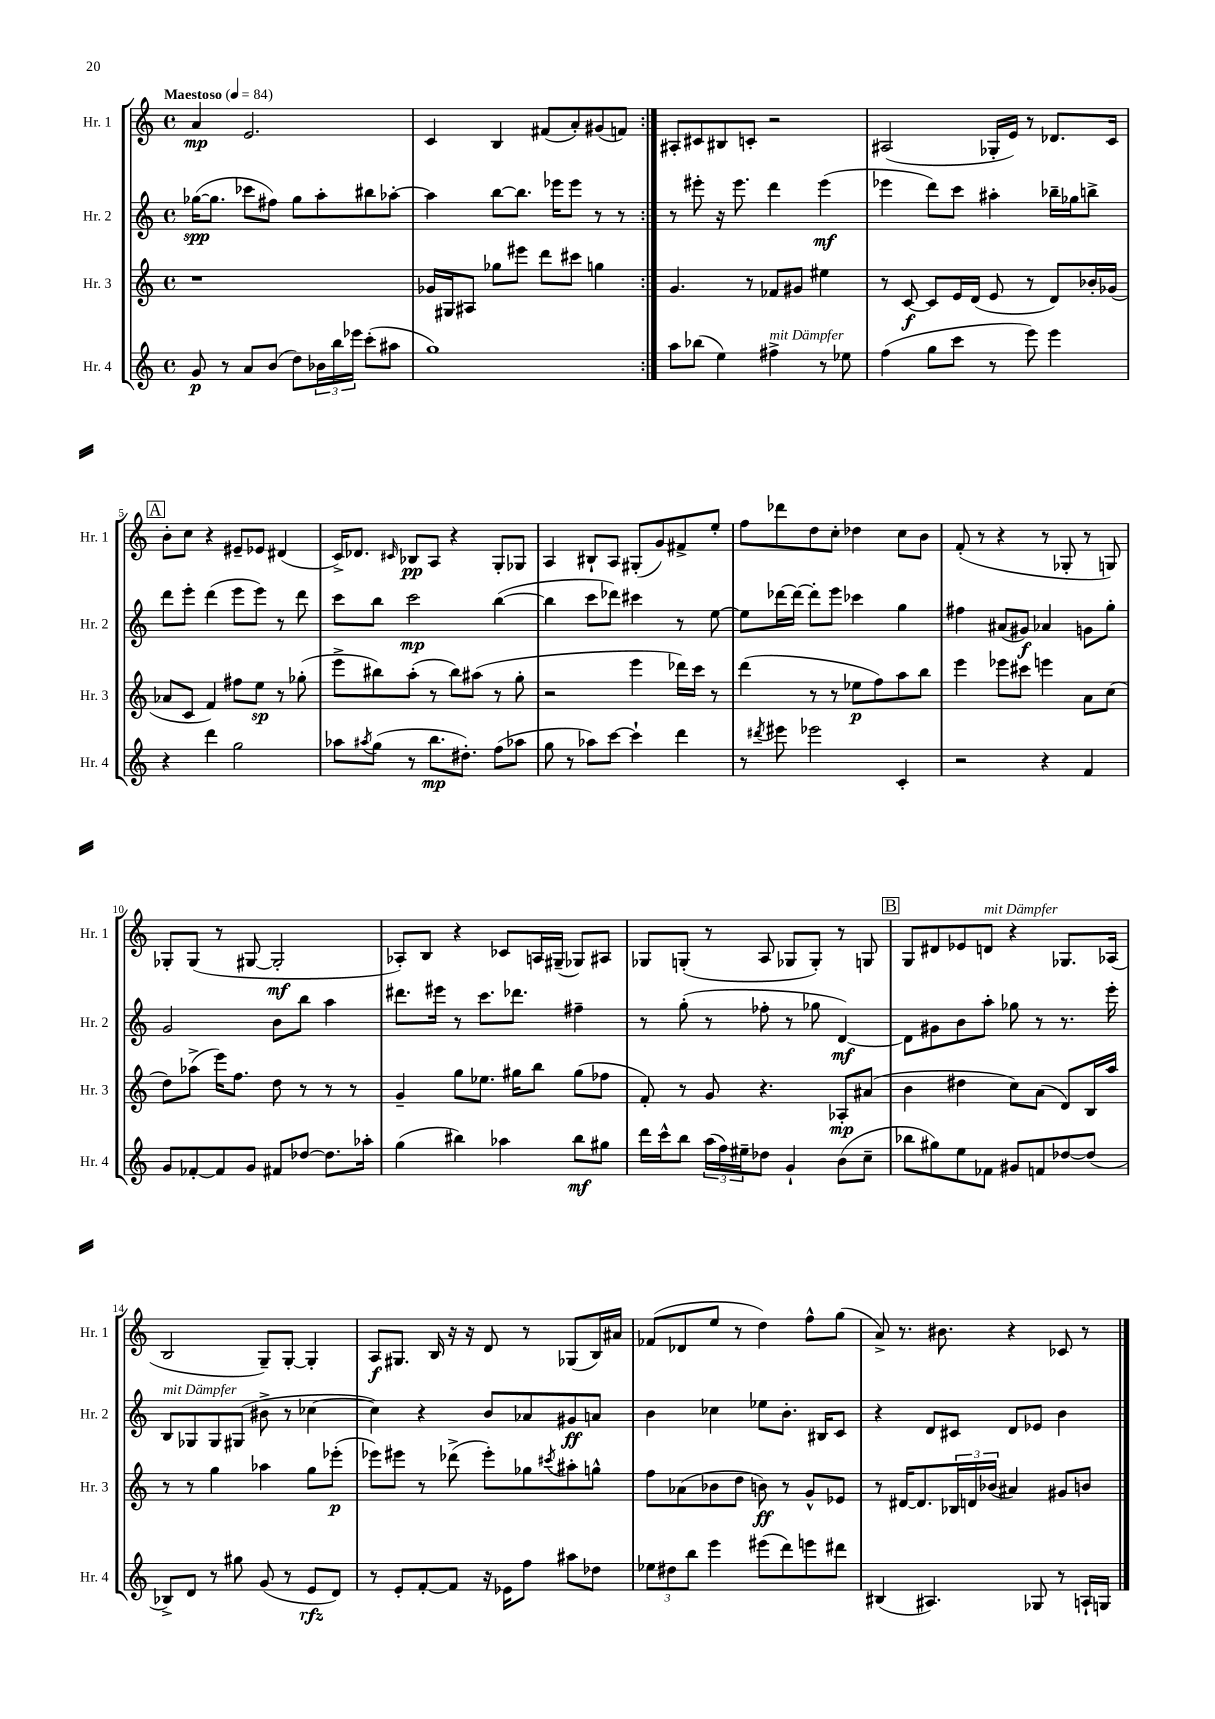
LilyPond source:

<<
\new StaffGroup <<
\new Staff = "s0" \with { instrumentName = "Hr. 1" shortInstrumentName = "Hr. 1" } {
    \clef treble \key c \major \defaultTimeSignature \time 4/4 \tempo "Maestoso" 4 = 84
    \repeat volta 2 { a'4\mp e'2. |
    c'4 b4 fis'8( a'8-.) gis'8( f'8) | }
    ais8-. cis'8 bis8 c'8-. r2 |
    ais2( ges16-. e'16) r8 des'8. c'16 |
    \mark \markup { \box "A" } b'8-. c''8 r4 eis'8-- ees'8 dis'4( |
    c'16->) des'8. \grace { cis'16 } bes8\pp a8 r4 g8-. ges8 |
    a4 bis8-! a8 gis8-.( g'8) fis'8-> e''8-. |
    f''8 des'''8 d''8 c''8-. des''4 c''8 b'8 |
    f'8-.( r8 r4 r8 ges8-. r8 g8) |
    ges8-. ges8( r8 gis8~ gis2-.\mf |
    aes8-.) b8 r4 ces'8 a16 gis16--( ges8) ais8 |
    ges8 g8-.( r8 a8 ges8 ges8-.) r8 g8 |
    \mark \markup { \box "B" } g8 dis'8 ees'8 d'8^\markup { \italic "mit Dämpfer" } r4 ges8. aes16( |
    b2 g8--) g8~-. g4-. |
    a8\f gis8. b16 r16 r16 d'8 r8 ges8( b16) ais'16 |
    fes'8( des'8 e''8 r8 d''4) f''8-^ g''8( |
    a'8->) r8. bis'8. r4 ces'8 r8 \bar "|." |
}
\new Staff = "s1" \with { instrumentName = "Hr. 2" shortInstrumentName = "Hr. 2" } {
    \clef treble \key c \major \defaultTimeSignature \time 4/4
    \repeat volta 2 { ges''16~\spp( ges''8. ces'''8 fis''8) ges''8 a''8-. bis''8 aes''8~-. |
    aes''4 b''8~ b''8. ees'''16 ees'''8 r8 r8 | }
    r8 eis'''8-. r16 eis'''8. d'''4 eis'''4\mf( |
    ees'''4 d'''8) c'''8 ais''4-. bes''16-- ges''16 b''8-> |
    \mark \markup { \box "A" } d'''8 e'''8-. d'''4( e'''8 e'''8) r8 d'''8 |
    c'''8 b''8 c'''2\mp b''4~( |
    b''4 c'''8 des'''8) cis'''4 r8 e''8~ |
    e''8 des'''16~ des'''16~ des'''8-. e'''8 ces'''4 g''4 |
    fis''4 ais'8( gis'8\f) aes'4 g'8 g''8-. |
    g'2 b'8 b''8 a''4 |
    dis'''8. eis'''16 r8 c'''8. des'''8. fis''4-- |
    r8 g''8-.( r8 fes''8-. r8 ges''8 d'4~\mf) |
    \mark \markup { \box "B" } d'8 gis'8 b'8 a''8-. ges''8 r8 r8. e'''16-. |
    b8^\markup { \italic "mit Dämpfer" } ges8 ges8 gis8( bis'8-> r8 ces''4~ |
    ces''4) r4 b'8 aes'8 gis'8\ff a'8 |
    b'4 ces''4 ees''8 b'8.-. bis16 c'8 |
    r4 d'8 cis'8 d'8 ees'8 b'4 \bar "|." |
}
\new Staff = "s2" \with { instrumentName = "Hr. 3" shortInstrumentName = "Hr. 3" } {
    \clef treble \key c \major \defaultTimeSignature \time 4/4
    \repeat volta 2 { r1 |
    ges'16 gis16 ais8 ges''8 eis'''8 d'''8 cis'''8 g''4 | }
    g'4. r8 fes'8 gis'8 eis''4 |
    r8 c'8~\f c'8 e'16 d'16( e'8 r8 d'8) bes'16-. ges'16( |
    \mark \markup { \box "A" } aes'8 c'8 f'4) fis''8 e''8\sp r8 ges''8-.( |
    e'''8-> bis''8) a''8-.( r8 bis''8) ais''8( r8 g''8-. |
    r2 e'''4 des'''16) c'''16 r8 |
    d'''4( r8 r8 ees''8\p f''8) a''8 b''8 |
    e'''4 ees'''8 cis'''8 e'''4 a'8 c''8( |
    d''8) aes''8->( e'''16) f''8. d''8 r8 r8 r8 |
    g'4-- g''8 ees''8. gis''16 b''8 gis''8( fes''8 |
    f'8-.) r8 g'8 r4. aes8-.\mp ais'8( |
    \mark \markup { \box "B" } b'4 dis''4 c''8) a'8( d'8) b16 a''16 |
    r8 r8 g''4 aes''4 g''8 ees'''8-.\p( |
    ees'''8) eis'''8 r8 des'''8->( eis'''8-.) ges''8 \acciaccatura { cis'''8 } ais''8-. g''8-^ |
    f''8 aes'8( bes'8 d''8 b'8\ff) r8 g'8-^ ees'8 |
    r8 dis'16~ dis'8. \tuplet 3/2 { bes16 d'16 bes'16( } ais'4) gis'8 b'8 \bar "|." |
}
\new Staff = "s3" \with { instrumentName = "Hr. 4" shortInstrumentName = "Hr. 4" } {
    \clef treble \key c \major \defaultTimeSignature \time 4/4
    \repeat volta 2 { g'8\p r8 a'8 b'8( d''8) \tuplet 3/2 { bes'16 b''16 ees'''16 } c'''8-.( ais''8 |
    g''1) | }
    a''8 bes''8( e''4) fis''4->^\markup { \italic "mit Dämpfer" } r8 ees''8 |
    f''4( g''8 c'''8 r8 e'''8) e'''4 |
    \mark \markup { \box "A" } r4 d'''4 g''2 |
    aes''8 \acciaccatura { ais''8 } g''8( r8 b''8.\mp dis''8.-.) f''8( aes''8 |
    g''8 r8 aes''8) c'''8~ c'''4-! d'''4 |
    r8 \acciaccatura { dis'''8 } eis'''8 ees'''2 c'4-. |
    r2 r4 f'4 |
    g'8 fes'8~-. fes'8 g'8 fis'8 des''8~ des''8. aes''16-. |
    g''4( bis''4) aes''4 bis''8\mf gis''8 |
    d'''16 c'''16-^ b''8 \tuplet 3/2 { a''16( f''16) eis''16-- } des''8 g'4-! b'8( c''8-- |
    \mark \markup { \box "B" } bes''8 gis''8) e''8 fes'8 gis'8 f'8 des''8~ des''8( |
    bes8->) d'8 r8 gis''8 g'8( r8 e'8\rfz d'8) |
    r8 e'8-. f'8~-. f'8 r16 ees'16 f''8 ais''8 des''8 |
    \tuplet 3/2 { ees''8 dis''8 b''8 } e'''4 eis'''8( d'''8) e'''8 dis'''8 |
    bis4( ais4.) ges8 r8 a16-! g16 \bar "|." |
}
>>
>>
